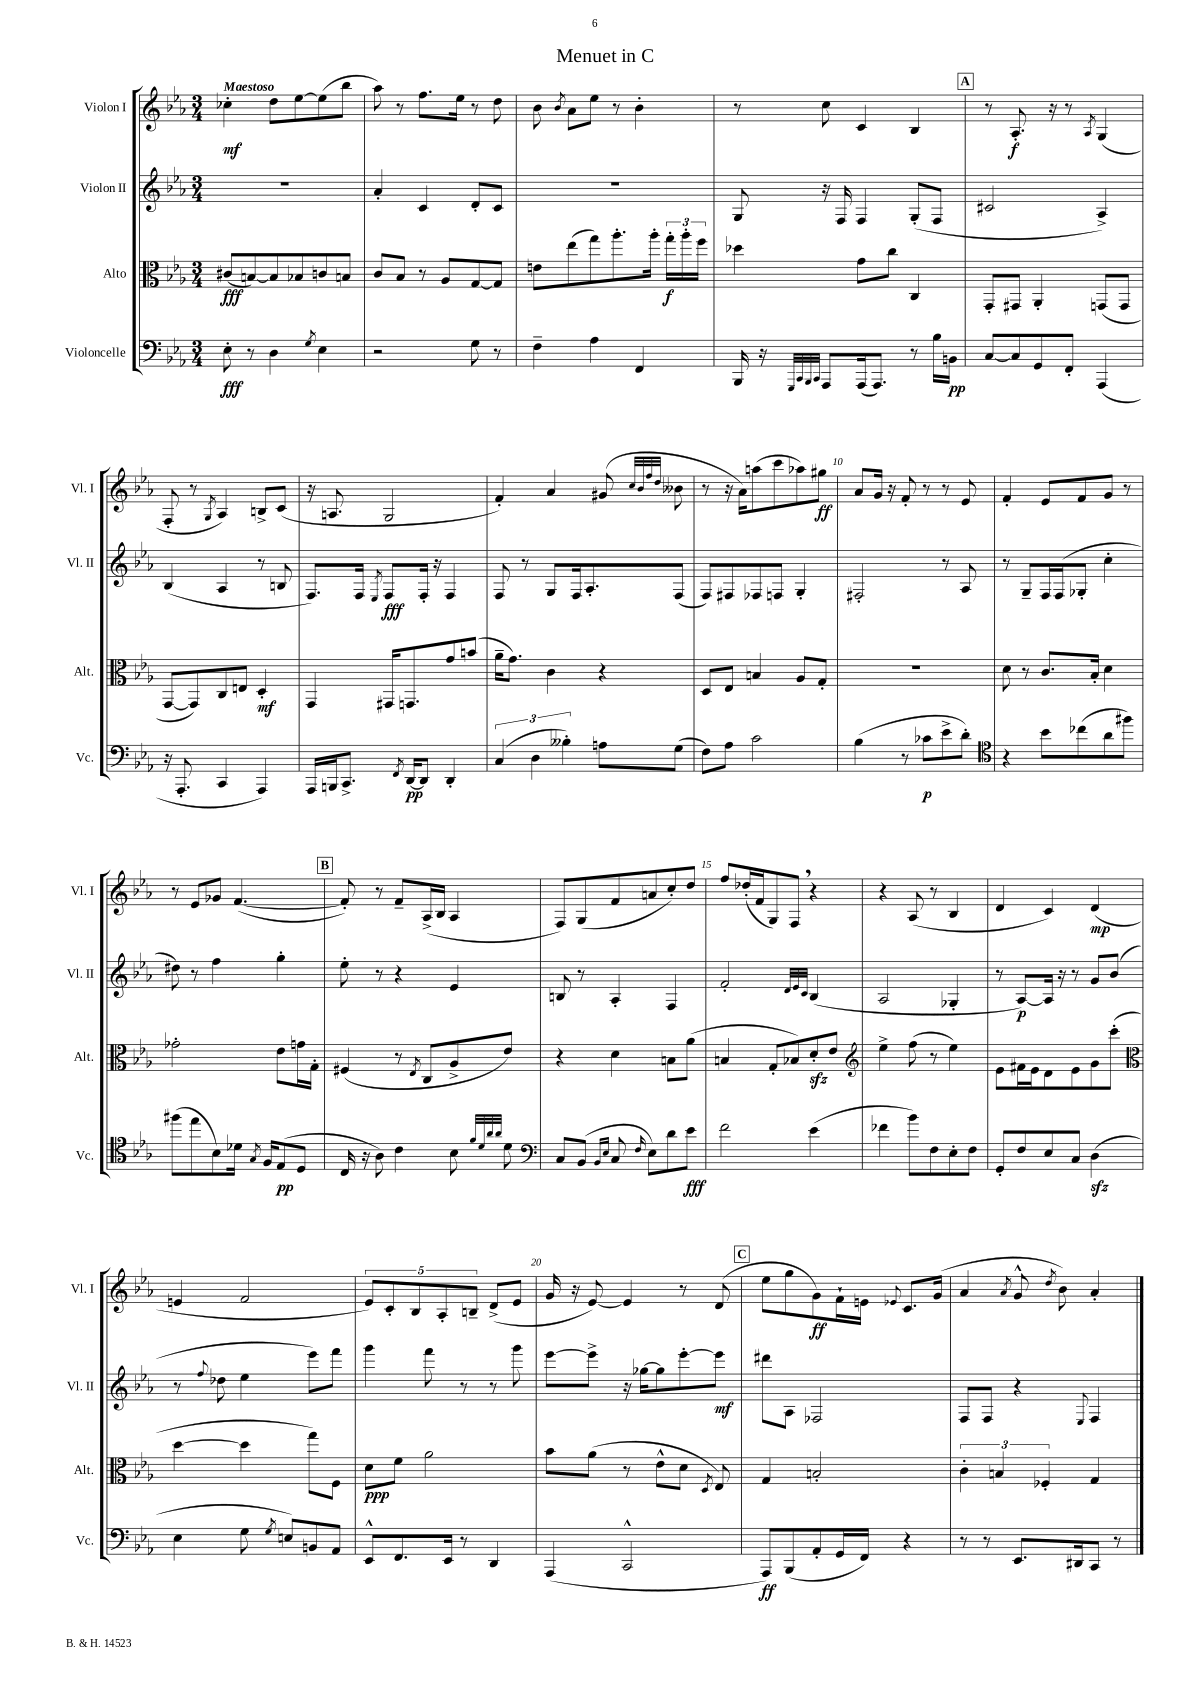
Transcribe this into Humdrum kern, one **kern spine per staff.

**kern	**kern	**kern	**kern
*staff4	*staff3	*staff2	*staff1
*clefF4	*clefC3	*clefG2	*clefG2
*k[b-e-a-]	*k[b-e-a-]	*k[b-e-a-]	*k[b-e-a-]
*M3/4	*M3/4	*M3/4	*M3/4
8E-'	(8c#	2.r	4cc-'
8r	[8B)	.	.
4D	8B]	.	8dd
.	8B-	.	[8ee-
8qG	.	.	.
4E-	8c	.	(8ee-]
.	8B	.	8bb-
=	=	=	=
2r	8c	4a-'	8aa-)
.	8B-	.	8r
.	8r	4c	8.ff
.	8A-	.	.
.	.	.	16ee-
8G	[8G	8d'	8r
8r	8G]	8c	8dd
=	=	=	=
4F~	8e	2.r	8b-
.	.	.	8qb-
.	(8ee-	.	8a-
4A-	8gg)	.	8ee-
.	8.aa-'	.	8r
4FF	.	.	4b-'
.	16aa-'	.	.
.	24gg'	.	.
.	24aa-'	.	.
.	24ff	.	.
=	=	=	=
16BBB-	4dd-	8G	8r
16r	.	.	.
32qqGGG	.	.	.
32qqCC	.	.	.
32qqBBB-	.	.	.
32qqCC	.	.	.
8AAA-	.	16r	8cc
.	.	16F	.
(16AAA-	8g	4F	4c
8.AAA-)	.	.	.
.	8cc	.	.
8r	4C	(8G'	4B-
16B-	.	8F	.
16BB	.	.	.
=	=	=	=
[8C	8GG'	2c#	8r
8C]	8GG#	.	8.A-'
8GG	4AA-'	.	.
.	.	.	16r
8FF'	.	.	8r
.	.	.	8qA-
(4AAA-	(8GG	4A-^)	(4G
.	8GG	.	.
=	=	=	=
16r	[8GG	(4B-	8F'
8.AAA-'	.	.	.
.	8GG])	.	8r
.	.	.	8qG
4CC	8C	4A-	4A-)
.	8E	.	.
4AAA-)	4D'	8r	8B^
.	.	8B	(8c
=	=	=	=
16AAA-	4GG	8.F)	16r
16BBB	.	.	8.A
8.CC^	.	.	.
.	.	16F	.
.	.	8qE-	.
.	16GG#	8F	2G
8qFF	.	.	.
[16DD	8.GG	.	.
8DD]	.	16F'	.
.	.	16r	.
4DD'	8g	4F	.
.	(8b	.	.
=	=	=	=
(6C	16a-~	8F	4f')
.	8.g)	.	.
.	.	8r	.
6D	.	.	.
.	4c	8G	4a-
6B--')	.	.	.
.	.	16F	.
.	.	8.A-'	.
8A	4r	.	(8g#
.	.	.	32qqcc
.	.	.	32qqb-
.	.	.	32qqff
.	.	.	32qqdd
(8G	.	(8F	8b--
=	=	=	=
8F)	8D	8F)	8r
8A-	8E-	8F#	16r
.	.	.	16a-)
2c	4B	8F-	(8aa
.	.	8F	8ccc
.	8A-	4G'	8aa-)
.	8G'	.	8gg#
=	=	=	=
(4B-	2.r	2F#'	8a-
.	.	.	16g
.	.	.	16r
8r	.	.	8f'
8c-	.	.	8r
8e-^	.	8r	8r
8d')	.	8A-	8e-
=	=	=	=
*clefC4	*	*	*
4r	8d	8r	4f'
.	8r	8G~	.
8b-	8.c	16F	8e-
.	.	(16F	.
(8cc-	.	8G-'	8f
.	16B-'	.	.
8a-	4d	4cc'	8g
8ff#)	.	.	8r
=	=	=	=
(8ff#	2g-'	8dd#)	8r
8ee-	.	8r	8e-
8B-)	.	4ff	8g-
16d-	.	.	([4.f
8qG	.	.	.
16F	.	.	.
(8E-	8e-	4gg'	.
8D	16g	.	.
.	16G'	.	.
=	=	=	=
16C	(4F#	8ee-'	8f'])
16r	.	.	.
8A-)	.	8r	8r
4c	8r	4r	8f~
.	8qE-	.	.
.	8C	.	(16A-^
.	.	.	16B-
8B-	8A-^	4e-	4A-
32qqf	.	.	.
32qqd	.	.	.
32qqa-	.	.	.
32qqa-	.	.	.
8d	8e-)	.	.
=	=	=	=
*clefF4	*	*	*
8C	4r	8B	8F)
(8BB-	.	8r	(8G
16qqBB-	.	.	.
16qqE-	.	.	.
8C	4d	4A-'	8f
16qqF	.	.	.
8E-)	.	.	8a
8d	8B	4F	8cc')
8e-	(8a-	.	8dd
=	=	=	=
2f	4B	2f'	8ff
.	.	.	(16dd-'
.	.	.	16f
.	8G'	.	8G)
.	8B-)	.	8F
.	.	32qqd	.
.	.	32qqe-	.
.	.	32qqc	.
(4e-	8d'	(4B-	4r
.	8e-	.	.
=	=	=	=
*	*clefG2	*	*
4f-	4ee-^	2A-	4r
8b-)	(8ff	.	(8A-
8F	8r	.	8r
8E-'	4ee-)	4G-'	4B-
8F	.	.	.
=	=	=	=
8GG'	8e-	8r	4d
8F	16f#	[8A-)	.
.	16e-	.	.
8E-	8d	16A-]	4c)
.	.	16r	.
8C	8e-	8r	.
(4D	8g	8g	(4d
.	(8ccc'	(8b-	.
=	=	=	=
*	*clefC3	*	*
4E-	[4dd	8r	4e
.	.	8qqff	.
.	.	8dd-	.
8G	4dd]	4ee-	2f
8qG	.	.	.
8E)	.	.	.
8BB	8gg)	8eee-)	.
8AA-	8F	8fff	.
=	=	=	=
8EE-^^	8d	4ggg	10e-)
.	.	.	10c'
8.FF	8f	.	.
.	.	.	10B-
.	2a-	8fff	.
.	.	.	10A-'
16EE-	.	.	.
8r	.	8r	.
.	.	.	10B~
4DD	.	8r	(8d^
.	.	8ggg	8e-
=	=	=	=
(4AAA-	8b-	[8eee-	16g
.	.	.	16r
.	(8a-	8eee-^]	[8e-)
2CC^^	8r	16r	4e-]
.	.	[16gg-	.
.	8e-^^	8gg-]	.
.	8d	[8eee-'	8r
.	8qD	.	.
.	8E-)	8eee-]	(8d
=	=	=	=
8AAA-)	4G	8ddd#	8ee-
(8BBB-	.	8A-	8gg
8AA-'	2B'	2F-	8g)
16GG	.	.	16f`
16FF)	.	.	16e
.	.	.	8qqe-
4r	.	.	8.c
.	.	.	(16g
=	=	=	=
8r	6c'	8F	4a-
8r	.	8F	.
.	6B	.	.
.	.	.	8qa-
8.EE-	.	4r	8g^^
.	6F-'	.	.
.	.	.	8qdd
.	.	.	8b-)
16DD#	.	.	.
.	.	8qqE-	.
8CC	4G	4F	4a-'
8r	.	.	.
==	==	==	==
*-	*-	*-	*-
